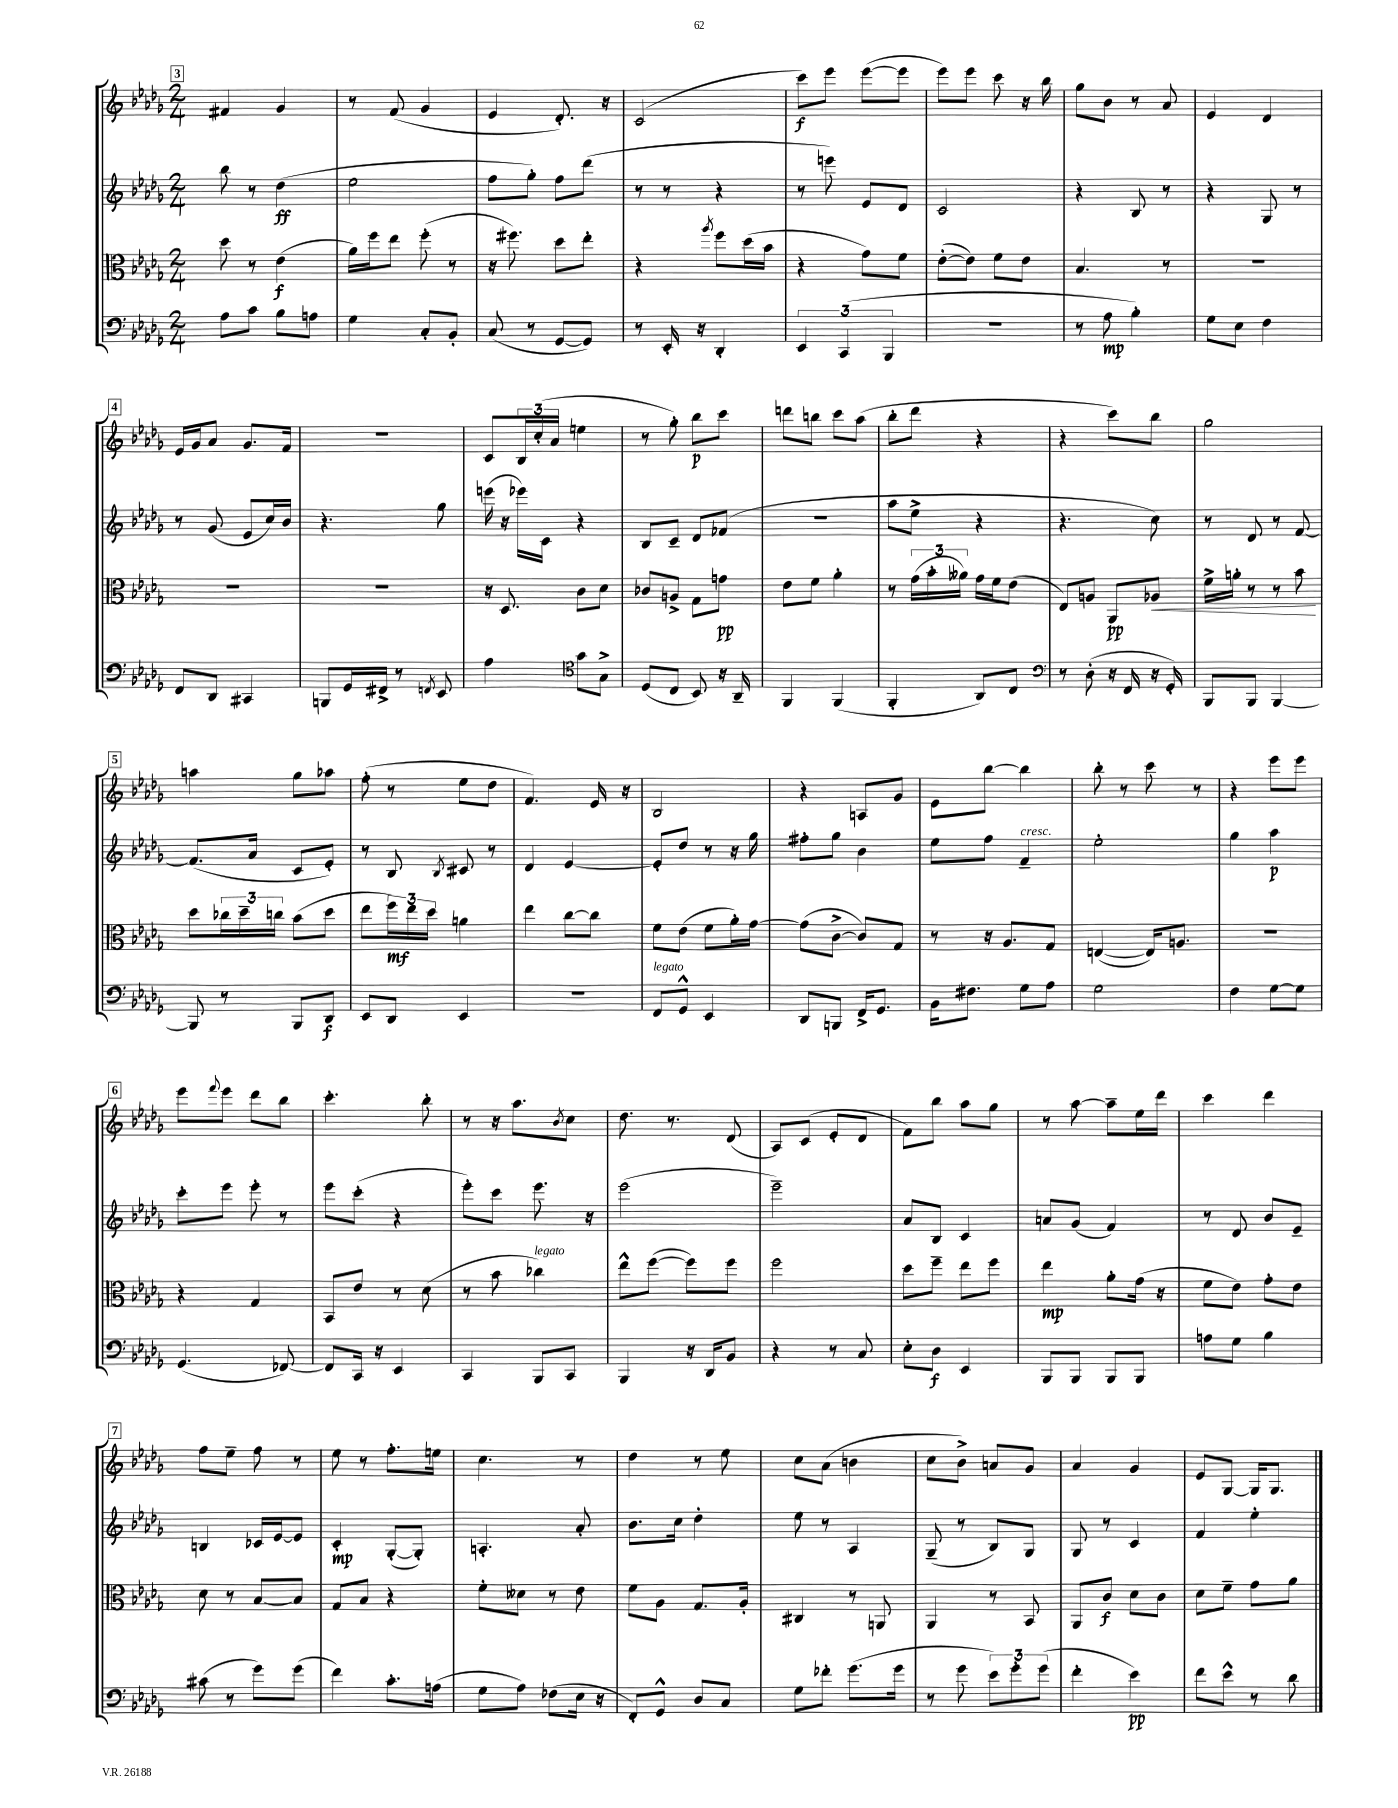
<<
\new StaffGroup <<
\new Staff = "s0" {
    \clef treble \key des \major \numericTimeSignature \time 2/4
    \mark \markup { \box "3" } fis'4 ges'4 |
    r8 f'8( ges'4 |
    ees'4 des'8.-.) r16 |
    c'2( |
    c'''8\f) ees'''8 ees'''8~( ees'''8 |
    ees'''8) ees'''8 c'''8 r16 bes''16 |
    ges''8 bes'8 r8 aes'8 |
    ees'4 des'4 |
    \mark \markup { \box "4" } ees'16 ges'16 aes'8 ges'8. f'16 |
    r2 |
    c'8 \tuplet 3/2 { bes16 c''16-.( aes'16 } e''4 |
    r8 ges''8-.) bes''8\p c'''8 |
    d'''8 b''8 c'''8 aes''8( |
    bes''8-. des'''8 r4 |
    r4 c'''8) bes''8 |
    ges''2 |
    \mark \markup { \box "5" } a''4 ges''8 aes''8 |
    f''8-.( r8 ees''8 des''8 |
    f'4.) ees'16 r16 |
    bes2 |
    r4 a8 ges'8 |
    ees'8 bes''8~ bes''4 |
    bes''8-. r8 c'''8 r8 |
    r4 ees'''8 ees'''8 |
    \mark \markup { \box "6" } ees'''8 \appoggiatura { f'''8 } ees'''8 des'''8 bes''8 |
    c'''4.-. bes''8-. |
    r8 r16 aes''8. \acciaccatura { bes'8 } c''8 |
    des''8. r8. des'8( |
    aes8) c'8( ees'8-. des'8 |
    f'8) bes''8 aes''8 ges''8 |
    r8 aes''8~ aes''8-- ees''16 des'''16 |
    c'''4 des'''4 |
    \mark \markup { \box "7" } f''8 ees''8-- f''8 r8 |
    ees''8 r8 f''8.-. e''16 |
    c''4. r8 |
    des''4 r8 ees''8 |
    c''8 aes'8( b'4 |
    c''8 bes'8->) a'8 ges'8 |
    aes'4 ges'4 |
    ees'8 ges8~ ges16 ges8. \bar "|." |
}
\new Staff = "s1" {
    \clef treble \key des \major \numericTimeSignature \time 2/4
    \mark \markup { \box "3" } bes''8 r8 des''4\ff( |
    ees''2 |
    f''8 ges''8-.) f''8 des'''8( |
    r8 r8 r4 |
    r8 e'''8) ees'8 des'8 |
    c'2 |
    r4 bes8 r8 |
    r4 ges8 r8 |
    \mark \markup { \box "4" } r8 ges'8( ees'8 c''16) bes'16 |
    r4. ges''8 |
    e'''16( r16 ees'''16) c'16 r4 |
    bes8 c'8-- des'8 fes'8( |
    r2 |
    aes''8 ees''8-> r4 |
    r4. c''8) |
    r8 des'8 r8 f'8~ |
    \mark \markup { \box "5" } f'8.( aes'16 c'8 ees'8-.) |
    r8 bes8 \acciaccatura { bes8 } cis'8 r8 |
    des'4 ees'4~ |
    ees'8-. des''8 r8 r16 ges''16 |
    fis''8-. ges''8 bes'4 |
    ees''8 f''8 f'4--^\markup { \italic "cresc." } |
    ees''2-. |
    ges''4 aes''4\p |
    \mark \markup { \box "6" } c'''8-. ees'''8 ees'''8-. r8 |
    ees'''8 c'''8-.( r4 |
    ees'''8-.) c'''8 ees'''8. r16 |
    ees'''2( |
    ees'''2--) |
    aes'8 bes8 c'4 |
    a'8 ges'8( f'4) |
    r8 des'8 bes'8 ees'8-- |
    \mark \markup { \box "7" } b4 ces'16 ees'16~ ees'8 |
    c'4-.\mp ges8~-.( ges8-.) |
    a4.-. aes'8-. |
    bes'8. c''16 des''4-. |
    ees''8 r8 aes4 |
    ges8--( r8 bes8) ges8 |
    ges8 r8 c'4 |
    f'4 ees''4-. \bar "|." |
}
\new Staff = "s2" {
    \clef alto \key des \major \numericTimeSignature \time 2/4
    \mark \markup { \box "3" } des''8 r8 ees'4\f( |
    aes'16) f''16 ees''8 f''8-.( r8 |
    r16 fis''8.) des''8 ees''8-. |
    r4 \acciaccatura { aes''8 } f''8 des''16( bes'16 |
    r4 ges'8) f'8 |
    ees'8~-.( ees'8) f'8 ees'8 |
    bes4. r8 |
    R2 |
    \mark \markup { \box "4" } R2 |
    R2 |
    r16 des8. c'8 des'8 |
    ces'8 a8-> ges8 g'8\pp |
    ees'8 f'8 aes'4-. |
    r8 \tuplet 3/2 { ges'16( bes'16-. aeses'16) } ges'16 f'16 ees'8( |
    ees8) a8 aes,8\pp aes8\< |
    f'16-> a'16-. r8 r8 bes'8\! |
    \mark \markup { \box "5" } des''8 \tuplet 3/2 { ces''16 des''16-- c''16 } bes'8( des''8 |
    ees''8 \tuplet 3/2 { f''16\mf) ees''16 des''16 } a'4 |
    ees''4 c''8~ c''8 |
    f'8 ees'8( f'8 aes'16-.) ges'16~ |
    ges'8( c'8~-> c'8) ges8 |
    r8 r16 aes8. ges8 |
    e4~( e16) a8. |
    R2 |
    \mark \markup { \box "6" } r4 ges4 |
    bes,8 ees'8 r8 des'8( |
    r8 bes'8 ces''4^\markup { \italic "legato" }) |
    ees''8-^ f''8~( f''8) f''8 |
    f''2 |
    des''8 f''8-- ees''8 f''8 |
    ees''4\mp aes'8-. ges'16( r16 |
    f'8 ees'8) ges'8-. ees'8 |
    \mark \markup { \box "7" } des'8 r8 bes8~ bes8 |
    ges8 bes8 r4 |
    f'8-. deses'8 r8 ees'8 |
    f'8 aes8 ges8. aes16-. |
    cis4 r8 a,8 |
    aes,4 r8 bes,8 |
    aes,8 c'8\f des'8 c'8 |
    des'8 f'8-- ges'8 aes'8 \bar "|." |
}
\new Staff = "s3" {
    \clef bass \key des \major \numericTimeSignature \time 2/4
    \mark \markup { \box "3" } aes8 c'8 bes8 a8 |
    ges4 c8-. bes,8-. |
    c8( r8 ges,8~ ges,8) |
    r8 ees,16-. r16 des,4-. |
    \tuplet 3/2 { ees,4 c,4( bes,,4 } |
    R2 |
    r8 aes8\mp bes4-.) |
    ges8 ees8 f4 |
    \mark \markup { \box "4" } f,8 des,8 cis,4 |
    b,,8 ges,16 fis,16-> r8 \acciaccatura { f,8 } ees,8 |
    aes4 \clef tenor ges'8 ges8-> |
    des8( c8 bes,8) r16 aes,16-- |
    f,4 f,4( |
    f,4-. aes,8) c8 |
    \clef bass r8 des8-.( r16 f,16 r16 ges,16-.) |
    bes,,8 bes,,8 bes,,4~ |
    \mark \markup { \box "5" } bes,,8 r8 bes,,8 des,8\f |
    ees,8 des,8 ees,4 |
    r2 |
    f,8^\markup { \italic "legato" } ges,8-^ ees,4 |
    des,8 b,,8 f,16-> ges,8. |
    bes,16 fis8. ges8 aes8 |
    ges2 |
    f4 ges8~ ges8 |
    \mark \markup { \box "6" } ges,4.( fes,8~) |
    fes,8 c,16 r16 ees,4 |
    c,4 bes,,8 c,8 |
    bes,,4 r16 des,16 bes,8 |
    r4 r8 c8 |
    ees8-. des8\f ees,4 |
    bes,,8 bes,,8 bes,,8 bes,,8 |
    a8 ges8 bes4 |
    \mark \markup { \box "7" } cis'8( r8 ges'8) ges'8( |
    f'4) c'8.-. a16( |
    ges8 aes8) fes8( ees16 r16 |
    f,8-.) ges,8-^ des8 c8 |
    ges8 fes'8-. ges'8.( ges'16 |
    r8 ges'8 \tuplet 3/2 { ees'8) ges'8-. ges'8( } |
    f'4-. ees'4\pp) |
    f'8 ees'8-^ r8 des'8 \bar "|." |
}
>>
>>
